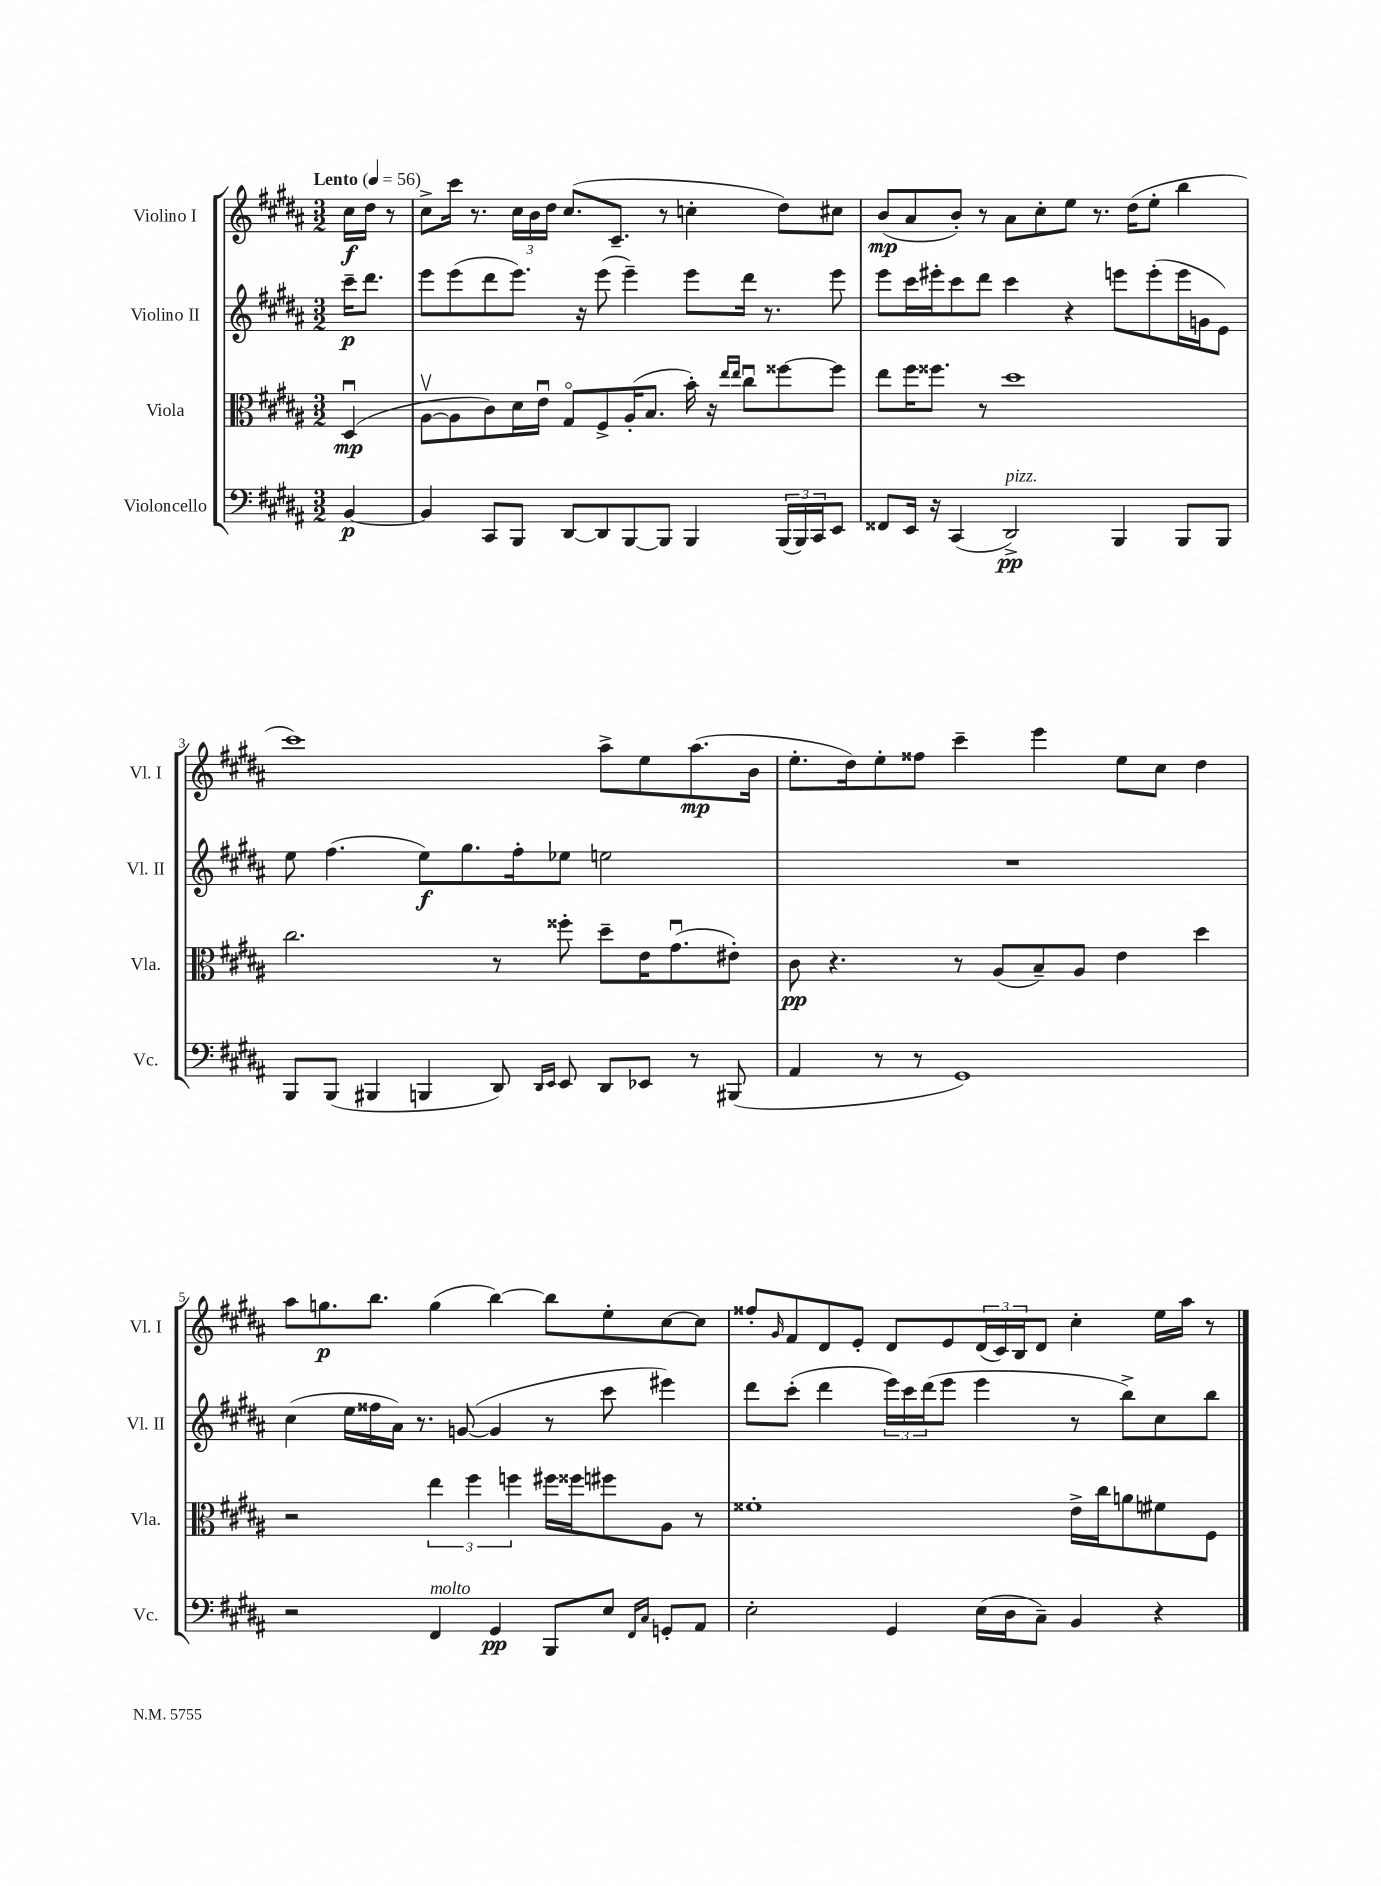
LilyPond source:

<<
\new StaffGroup <<
\new Staff = "s0" \with { instrumentName = "Violino I" shortInstrumentName = "Vl. I" } {
    \clef treble \key b \major \numericTimeSignature \time 3/2 \partial 4 \tempo "Lento" 4 = 56
    cis''16\f dis''16 r8 |
    cis''8-> cis'''16 r8. \tuplet 3/2 { cis''16 b'16 dis''16 } cis''8.( cis'8.-- r8 c''4-. dis''8) cis''8 |
    b'8\mp( ais'8 b'8-.) r8 ais'8 cis''8-. e''8 r8. dis''16( e''8-. b''4 |
    cis'''1) ais''8-> e''8 ais''8.\mp( b'16 |
    e''8.-. dis''16) e''8-. fisis''8 cis'''4-- e'''4 e''8 cis''8 dis''4 |
    ais''8 g''8.\p b''8. g''4( b''4~) b''8 e''8-. cis''8~ cis''8 |
    fisis''8-. \grace { gis'16 } fis'8 dis'8 e'8-. dis'8 e'8 \tuplet 3/2 { dis'16( cis'16) b16 } dis'8 cis''4-. e''16 ais''16 r8 \bar "|." |
}
\new Staff = "s1" \with { instrumentName = "Violino II" shortInstrumentName = "Vl. II" } {
    \clef treble \key b \major \numericTimeSignature \time 3/2 \partial 4
    cis'''16--\p dis'''8. |
    e'''8 e'''8( dis'''8 e'''8.) r16 e'''8( e'''4--) e'''8 dis'''16 r8. e'''8 |
    e'''8 cis'''16 eis'''16-. cis'''8 dis'''8 cis'''4 r4 e'''8 e'''8-.( e'''16 g'16 e'8) |
    e''8 fis''4.( e''8\f) gis''8. fis''16-. ees''8 e''2 |
    R1. |
    cis''4( e''16 fisis''16 ais'16) r8. g'8~( g'4 r8 cis'''8 eis'''4) |
    dis'''8 cis'''8-.( dis'''4 \tuplet 3/2 { e'''16) cis'''16 dis'''16( } e'''8 e'''4 r8 b''8->) cis''8 b''8 \bar "|." |
}
\new Staff = "s2" \with { instrumentName = "Viola" shortInstrumentName = "Vla." } {
    \clef alto \key b \major \numericTimeSignature \time 3/2 \partial 4
    dis4\downbow\mp( |
    ais8~\upbow ais8 cis'8) dis'16 e'16\downbow gis8\flageolet fis8-> ais16-.( b8. b'16-.) r16 \grace { e''16 e''16 } cis''8\downbow fisis''8~ fisis''8 |
    e''8 fis''16 fisis''8. r8 dis''1 |
    cis''2. r8 fisis''8-. dis''8-- e'16 gis'8.\downbow( eis'8-.) |
    cis'8\pp r4. r8 ais8( b8--) ais8 e'4 dis''4 |
    r2 \tuplet 3/2 { e''4 fis''4 f''4 } fis''16 fisis''16 fis''8 ais8 r8 |
    fisis'1-. e'16-> cis''16 a'8 fis'8 fis8 \bar "|." |
}
\new Staff = "s3" \with { instrumentName = "Violoncello" shortInstrumentName = "Vc." } {
    \clef bass \key b \major \numericTimeSignature \time 3/2 \partial 4
    b,4~\p |
    b,4 cis,8 b,,8 dis,8~ dis,8 b,,8~ b,,8 b,,4 \tuplet 3/2 { b,,16( b,,16) cis,16 } e,8 |
    fisis,8 e,16 r16 cis,4( dis,2->\pp^\markup { \italic "pizz." }) b,,4 b,,8 b,,8 |
    b,,8 b,,8( bis,,4 b,,4 dis,8) \grace { dis,16 e,16 } e,8 dis,8 ees,8 r8 bis,,8( |
    ais,4 r8 r8 gis,1) |
    r2 fis,4^\markup { \italic "molto" } gis,4\pp b,,8 e8 \grace { fis,16 cis16 } g,8-. ais,8 |
    e2-. gis,4 e16( dis16 cis8--) b,4 r4 \bar "|." |
}
>>
>>
